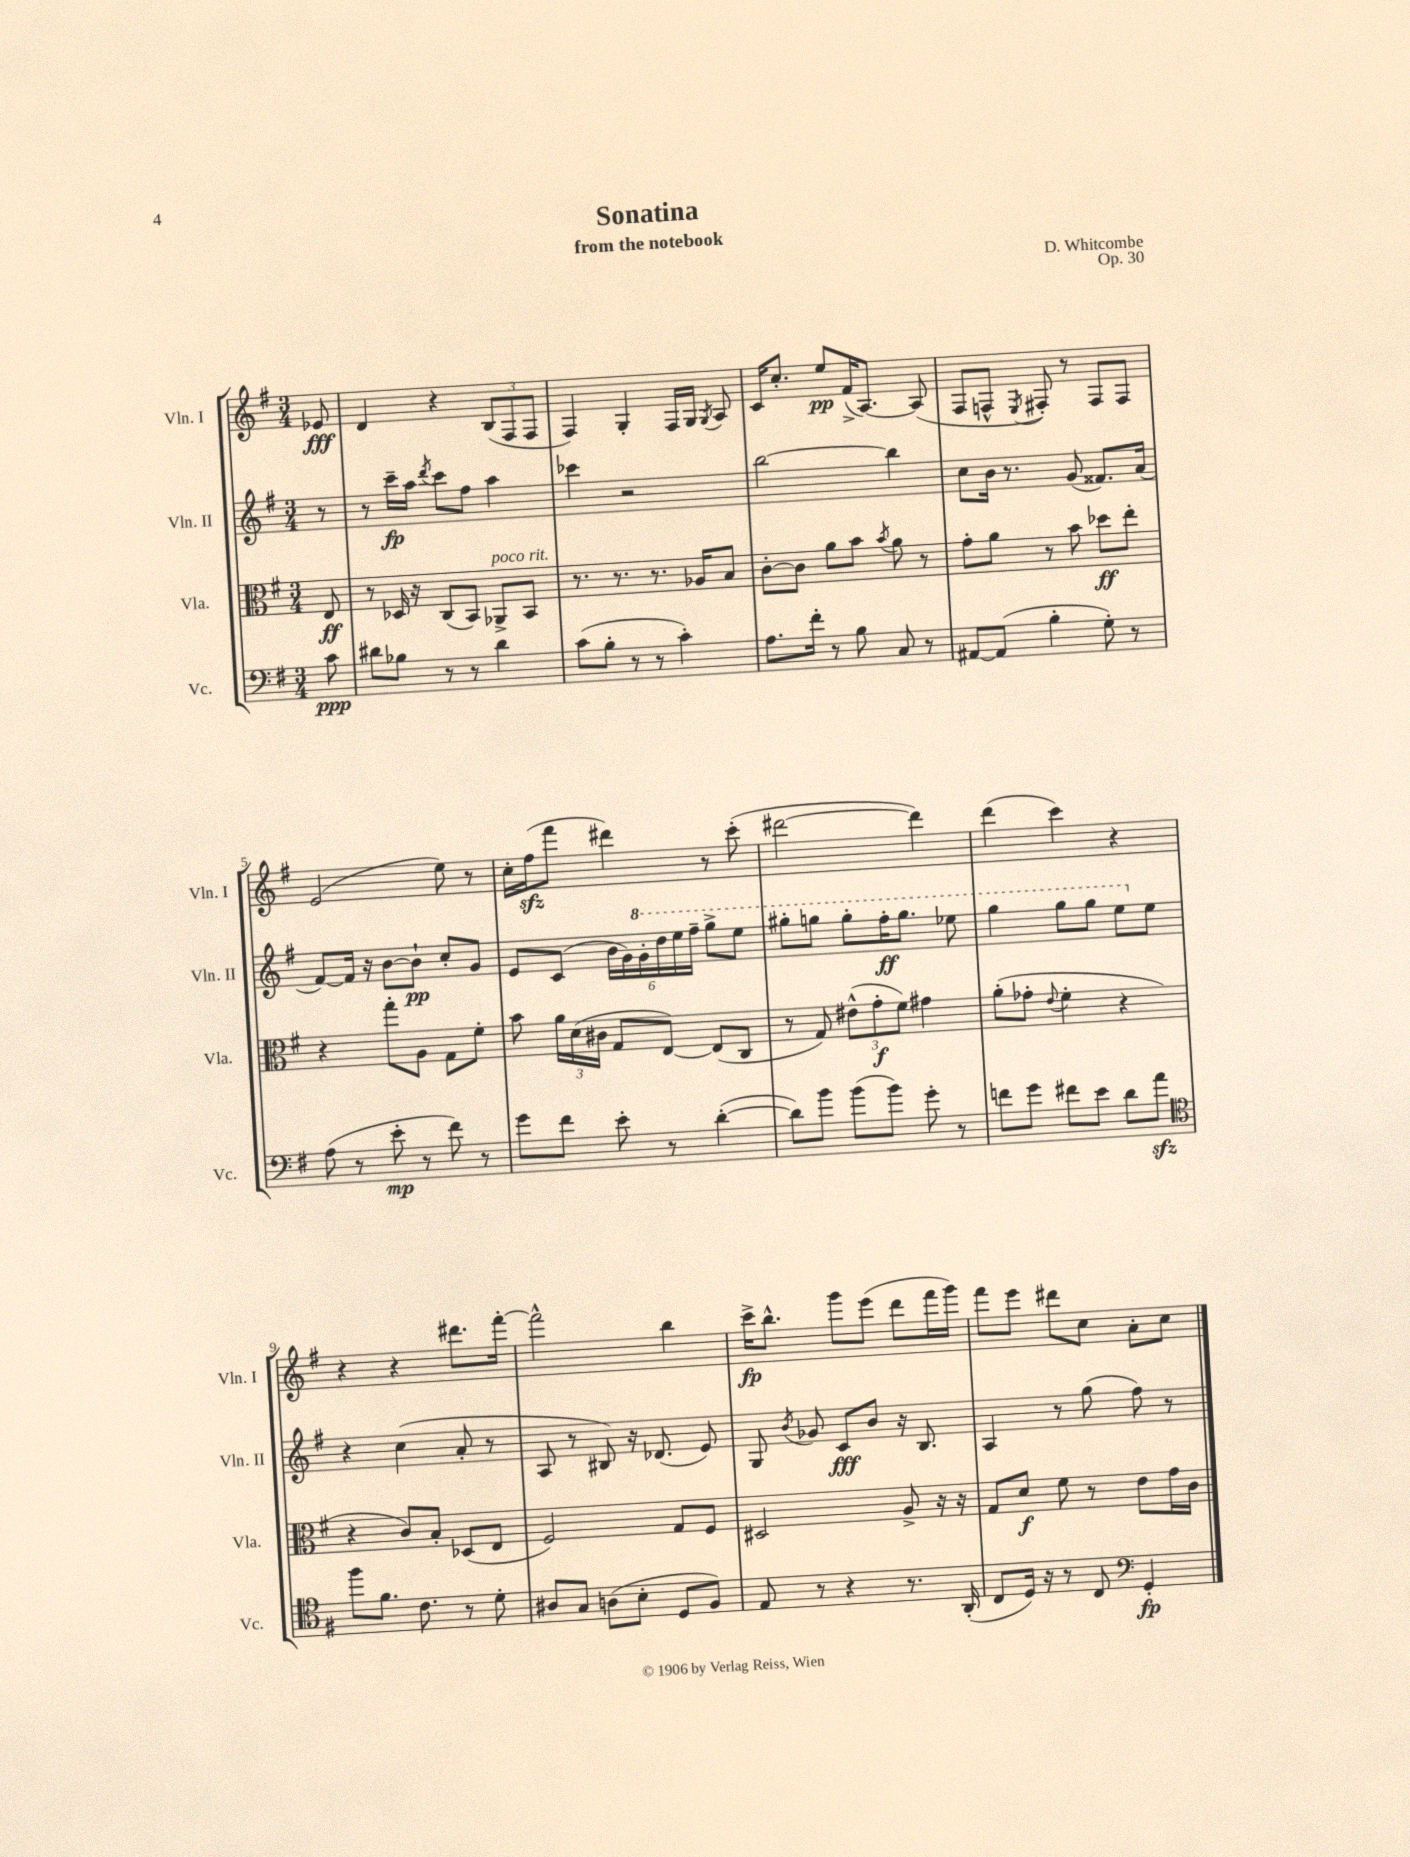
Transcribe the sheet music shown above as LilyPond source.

\header { title = "Sonatina" composer = "D. Whitcombe" subtitle = "from the notebook" opus = "Op. 30" }
<<
\new StaffGroup <<
\new Staff = "s0" \with { instrumentName = "Vln. I" shortInstrumentName = "Vln. I" } {
    \clef treble \key g \major \numericTimeSignature \time 3/4 \partial 8
    \autoBeamOff ees'8\fff |
    d'4 r4 \tuplet 3/2 { b8[( fis8 fis8] } |
    fis4) g4-. fis16[ g16] \acciaccatura { g8 } a8 |
    c'16[ c''8.]-. e''8[\pp fis'16->( a8.]~) a8( |
    fis8[ f8]-^ \acciaccatura { e8 } fis8-.) r8 fis8[ fis8] |
    e'2( e''8) r8 |
    c''16[-. fis''16\sfz( fis'''8] dis'''4) r8 c'''8-.( |
    dis'''2~ dis'''4) |
    d'''4( c'''4) r4 |
    r4 r4 dis'''8.[ fis'''16]~-. |
    fis'''2-^ b''4 |
    c'''16[->\fp b''8.]-^ g'''8[ e'''8]( d'''8[ fis'''16 g'''16]) |
    fis'''8[ e'''8] dis'''8[ c''8] a'8[-. c''8] \bar "|." |
}
\new Staff = "s1" \with { instrumentName = "Vln. II" shortInstrumentName = "Vln. II" } {
    \clef treble \key g \major \numericTimeSignature \time 3/4 \partial 8
    \autoBeamOff r8 |
    r8 c'''16[--\fp a''16] \acciaccatura { d'''8 } c'''8[ fis''8] a''4 |
    ces'''4 r2 |
    b''2~ b''4 |
    c''8[ b'16] r8. g'8( fisis'8.[) a'16]( |
    fis'8[~) fis'16] r16 b'8[~ b'8]-!\pp c''8[-. g'8] |
    e'8[ c'8]( \tuplet 6/4 { b'16[ g'16) \ottava #1 g''16-. d'''16 e'''16 fis'''16]-- } g'''8[-> e'''8] |
    gis'''8[-. g'''8] g'''8[-. fis'''16-.\ff g'''8.] ees'''8 |
    g'''4 g'''8[ g'''8] e'''8[ \ottava #0 e''8] |
    r4 c''4( a'8-. r8 |
    a8 r8 bis8) r16 des'8.( e'8) |
    g8 \acciaccatura { b'8 } ges'8 c'8[\fff b'8] r16 b8. |
    a4 r8 g''8( fis''8) r8 \bar "|." |
}
\new Staff = "s2" \with { instrumentName = "Vla." shortInstrumentName = "Vla." } {
    \clef alto \key g \major \numericTimeSignature \time 3/4 \partial 8
    \autoBeamOff e8\ff |
    r8 des16 r16 c8[( b,8]) aes,8[->^\markup { \italic "poco rit." } b,8] |
    r8. r8. r8. aes16[ b8] |
    c'8[~-. c'8] a'8[ b'8] \acciaccatura { b'8 } a'8 r8 |
    g'8[-. a'8] r8 b'8 des''8[\ff e''8]-. |
    r4 g''8[-. a8] g8[ fis'8]-. |
    b'8 \tuplet 3/2 { a'16[ d'16( cis'16] } g8[ e8]~) e8[( c8] |
    r8 g8) \tuplet 3/2 { eis'8[-^( g'8-.\f fis'8]) } gis'4 |
    a'8[-.( ges'8]-. \appoggiatura { e'8 } fis'4-. r4 |
    r4 c'8[) b8]-. des8[( e8] |
    fis2) g8[ fis8] |
    dis2 a8-> r16 r16 |
    g8[ d'8]\f fis'8 r8 e'8[ g'16 c'16] \bar "|." |
}
\new Staff = "s3" \with { instrumentName = "Vc." shortInstrumentName = "Vc." } {
    \clef bass \key g \major \numericTimeSignature \time 3/4 \partial 8
    \autoBeamOff c'8\ppp |
    dis'8[ bes8] r8 r8 dis'4 |
    c'8[( b8]-. r8 r8 c'4-.) |
    a8.[ fis'16]-. r8 b8 c8 r8 |
    ais,8[~ ais,8]( b4-. g8-.) r8 |
    a8( r8 e'8-.\mp r8 fis'8) r8 |
    g'8[ fis'8] e'8-. r8 d'4~-.( |
    d'8[) b'8] b'8[( b'8]) g'8-. r8 |
    f'8[ g'8] fis'8[ e'8] d'8[ a'8]\sfz |
    \clef tenor fis''8[ fis'8.] c'8. r8 d'8-. |
    ais8[ g8] a8[( b8]-. d8[ fis8]) |
    e8 r8 r4 r8. a,16-.( |
    c8[ d16]) r16 r8 c8 \clef bass g,4-.\fp \bar "|." |
}
>>
>>
